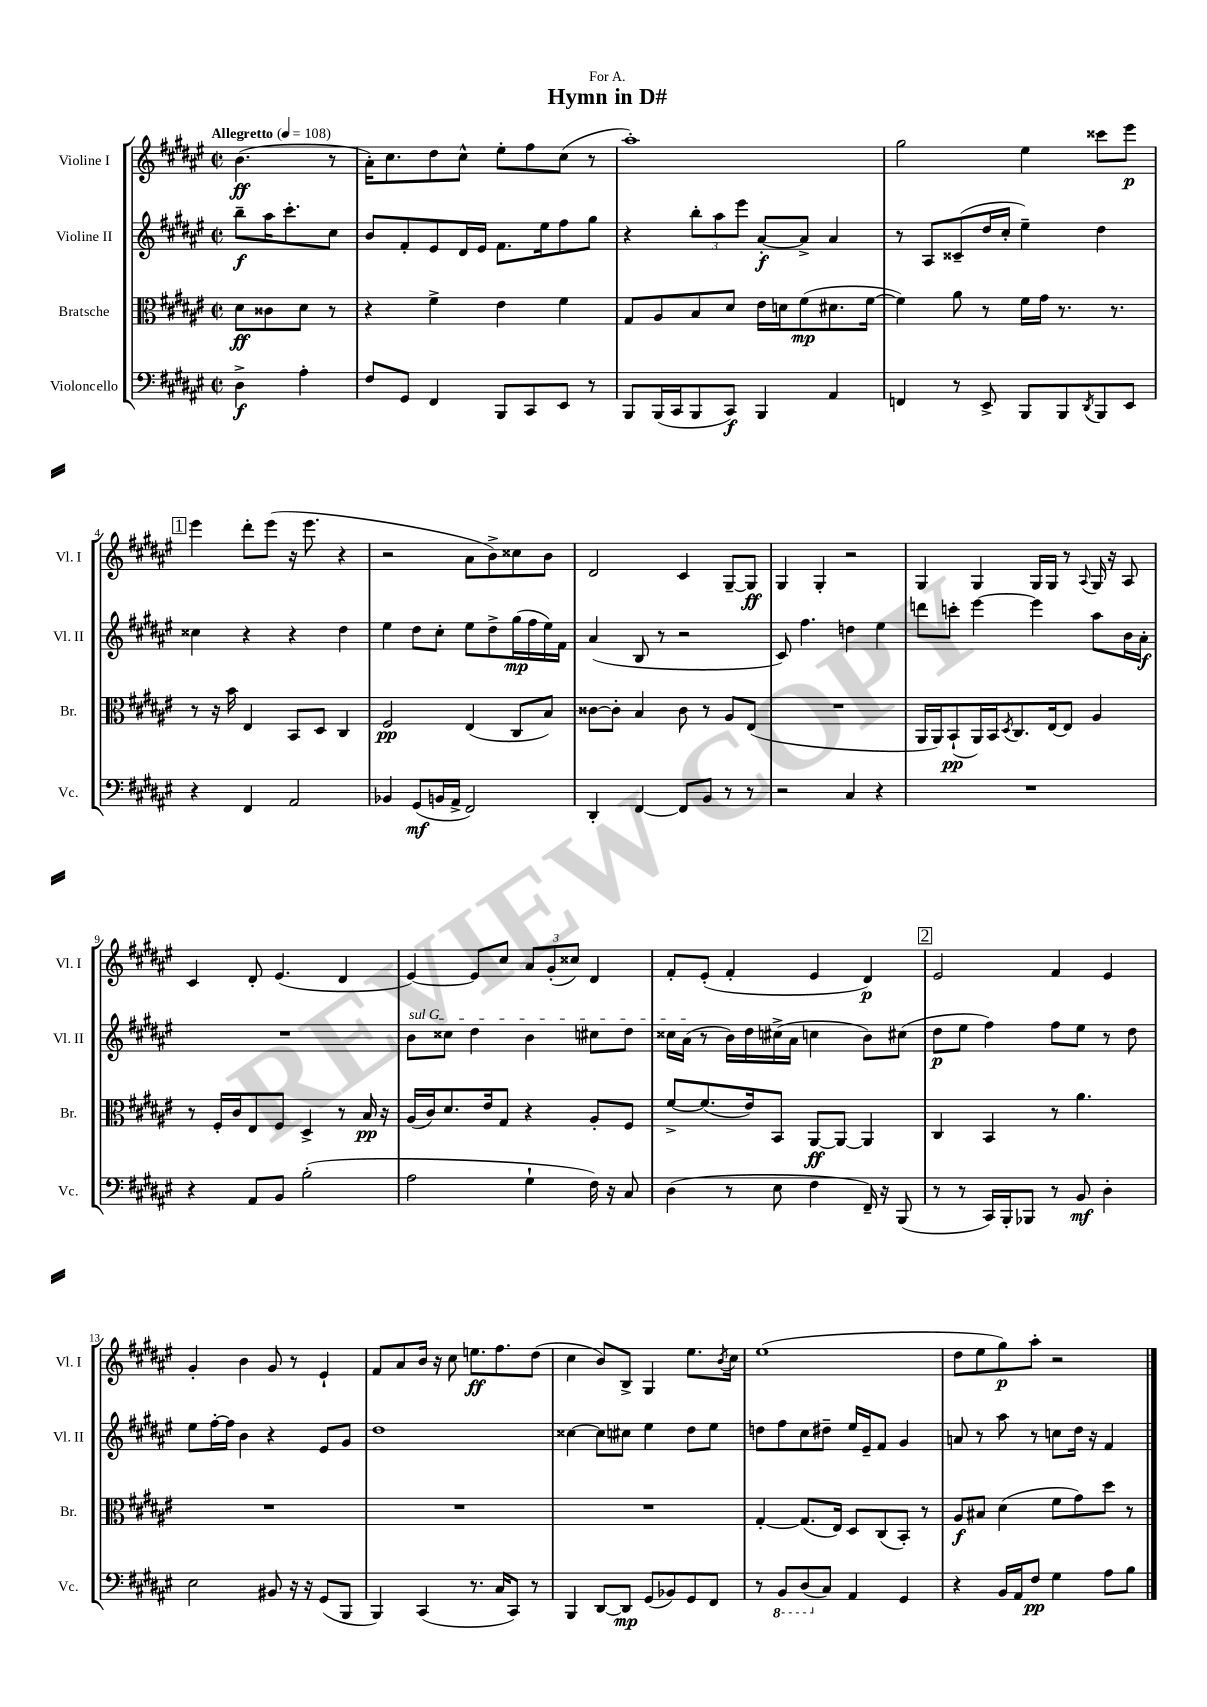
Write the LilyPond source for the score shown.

\header { title = "Hymn in D#" dedication = "For A." }
<<
\new StaffGroup <<
\new Staff = "s0" \with { instrumentName = "Violine I" shortInstrumentName = "Vl. I" } {
    \clef treble \key fis \major \defaultTimeSignature \time 2/2 \partial 2 \tempo "Allegretto" 4 = 108
    b'4.\ff( r8 |
    ais'16-.) cis''8. dis''8 cis''8-^ eis''8-. fis''8 cis''8( r8 |
    ais''1-.) |
    gis''2 eis''4 cisis'''8 eis'''8\p |
    \mark \markup { \box "1" } eis'''4 dis'''8-. eis'''8( r16 eis'''8. r4 |
    r2 ais'8 b'8->) cisis''8 b'8 |
    dis'2 cis'4 gis8~-- gis8\ff |
    gis4 gis4-. r2 |
    gis4 gis4 gis16 gis16 r8 \appoggiatura { ais8 } gis16 r16 ais8 |
    cis'4 dis'8-. eis'4.( dis'4 |
    eis'4~) eis'8 cis''8 \tuplet 3/2 { ais'8 gis'8-.( cisis''8) } dis'4 |
    fis'8-. eis'8-.( fis'4-. eis'4 dis'4\p) |
    \mark \markup { \box "2" } eis'2 fis'4 eis'4 |
    gis'4-. b'4 gis'8 r8 eis'4-! |
    fis'8 ais'8 b'16 r16 cis''8 e''8.\ff fis''8. dis''8( |
    cis''4 b'8) b8-> gis4 eis''8. \acciaccatura { b'8 } cis''16 |
    eis''1( |
    dis''8 eis''8 gis''8\p) ais''8-. r2 \bar "|." |
}
\new Staff = "s1" \with { instrumentName = "Violine II" shortInstrumentName = "Vl. II" } {
    \clef treble \key fis \major \defaultTimeSignature \time 2/2 \partial 2
    b''8--\f ais''16 cis'''8.-. cis''8 |
    b'8 fis'8-. eis'8 dis'16 eis'16 fis'8. eis''16 fis''8 gis''8 |
    r4 \tuplet 3/2 { b''8-. ais''8 eis'''8 } ais'8~-.\f ais'8-> ais'4 |
    r8 ais8 cisis'8--( dis''16 cis''16-. eis''4--) dis''4 |
    \mark \markup { \box "1" } cisis''4 r4 r4 dis''4 |
    eis''4 dis''8 cis''8-. eis''8 dis''8-> gis''16\mp( fis''16 eis''16) fis'16 |
    ais'4( b8 r8 r2 |
    cis'8) fis''4. d''4 eis''4 |
    d'''8 c'''8-. eis'''4~ eis'''4 ais''8 b'16 ais'16-.\f |
    R1 |
    \once \override TextSpanner.bound-details.left.text = \markup { \italic "sul G" } b'8\startTextSpan cisis''8 dis''4 b'4 cis''8 dis''8 |
    cisis''16 ais'16\stopTextSpan( r8 b'16) dis''16 cis''16->( ais'16 c''4 b'8) cis''8( |
    \mark \markup { \box "2" } dis''8\p eis''8 fis''4) fis''8 eis''8 r8 dis''8 |
    eis''8 fis''16~-. fis''16 b'4 r4 eis'8 gis'8 |
    dis''1 |
    cisis''4~ cisis''8 cis''8 eis''4 dis''8 eis''8 |
    d''8 fis''8 cis''8 dis''8-- eis''16 eis'16-- fis'8 gis'4 |
    a'8 r8 ais''8 r8 c''8 dis''16 r16 fis'4 \bar "|." |
}
\new Staff = "s2" \with { instrumentName = "Bratsche" shortInstrumentName = "Br." } {
    \clef alto \key fis \major \defaultTimeSignature \time 2/2 \partial 2
    dis'8\ff cisis'8 dis'8 r8 |
    r4 fis'4-> eis'4 fis'4 |
    gis8 ais8 b8 dis'8 eis'16 d'16 fis'8\mp( dis'8. fis'16~ |
    fis'4) ais'8 r8 fis'16 gis'16 r8. r8. |
    \mark \markup { \box "1" } r8 r16 b'16 eis4 b,8 dis8 cis4 |
    fis2\pp eis4( cis8 b8) |
    cisis'8~ cisis'8-. b4 cisis'8 r8 ais8 eis8( |
    R1 |
    ais,16 ais,16) b,8-!\pp( ais,16) b,16 \acciaccatura { dis8 } cis8. eis16~ eis8 ais4 |
    r8 fis16-. cis'16 eis8 fis8 dis4-> r8 b16\pp r16 |
    ais16( cis'16) dis'8. eis'16 gis8 r4 ais8-. fis8 |
    fis'8~-> fis'8.( eis'16) b,8 ais,8~\ff ais,8~ ais,4 |
    \mark \markup { \box "2" } cis4 b,4 r8 ais'4. |
    R1 |
    R1 |
    R1 |
    gis4~-. gis8.( eis16) dis8 cis8( b,8-.) r8 |
    ais8\f bis8 dis'4( fis'8 gis'8) dis''8 r8 \bar "|." |
}
\new Staff = "s3" \with { instrumentName = "Violoncello" shortInstrumentName = "Vc." } {
    \clef bass \key fis \major \defaultTimeSignature \time 2/2 \partial 2
    dis4->\f ais4-. |
    fis8 gis,8 fis,4 b,,8 cis,8 eis,8 r8 |
    b,,8 b,,16( cis,16 b,,8 cis,8\f) b,,4 ais,4 |
    f,4 r8 eis,8-> b,,8 b,,8 \acciaccatura { dis,8 } b,,8 eis,8 |
    \mark \markup { \box "1" } r4 fis,4 ais,2 |
    bes,4 gis,8\mf( b,16 ais,16-> fis,2) |
    dis,4-. fis,4~ fis,8 b,8 r8 r8 |
    r2 cis4 r4 |
    R1 |
    r4 ais,8 b,8 b2-.( |
    ais2 gis4-! fis16) r16 cis8 |
    dis4( r8 eis8 fis4 fis,16--) r16 b,,8( |
    \mark \markup { \box "2" } r8 r8 cis,16) b,,16-. bes,,8 r8 b,8\mf dis4-. |
    eis2 bis,8 r16 r16 gis,8( b,,8 |
    b,,4) cis,4( r8. cis16 cis,8) r8 |
    b,,4 dis,8~ dis,8\mp gis,8( bes,8) gis,8 fis,8 |
    r8 \ottava #-1 b,,8 dis,8( \ottava #0 cis8) ais,4 gis,4 |
    r4 b,16 ais,16 fis8\pp gis4 ais8 b8 \bar "|." |
}
>>
>>
